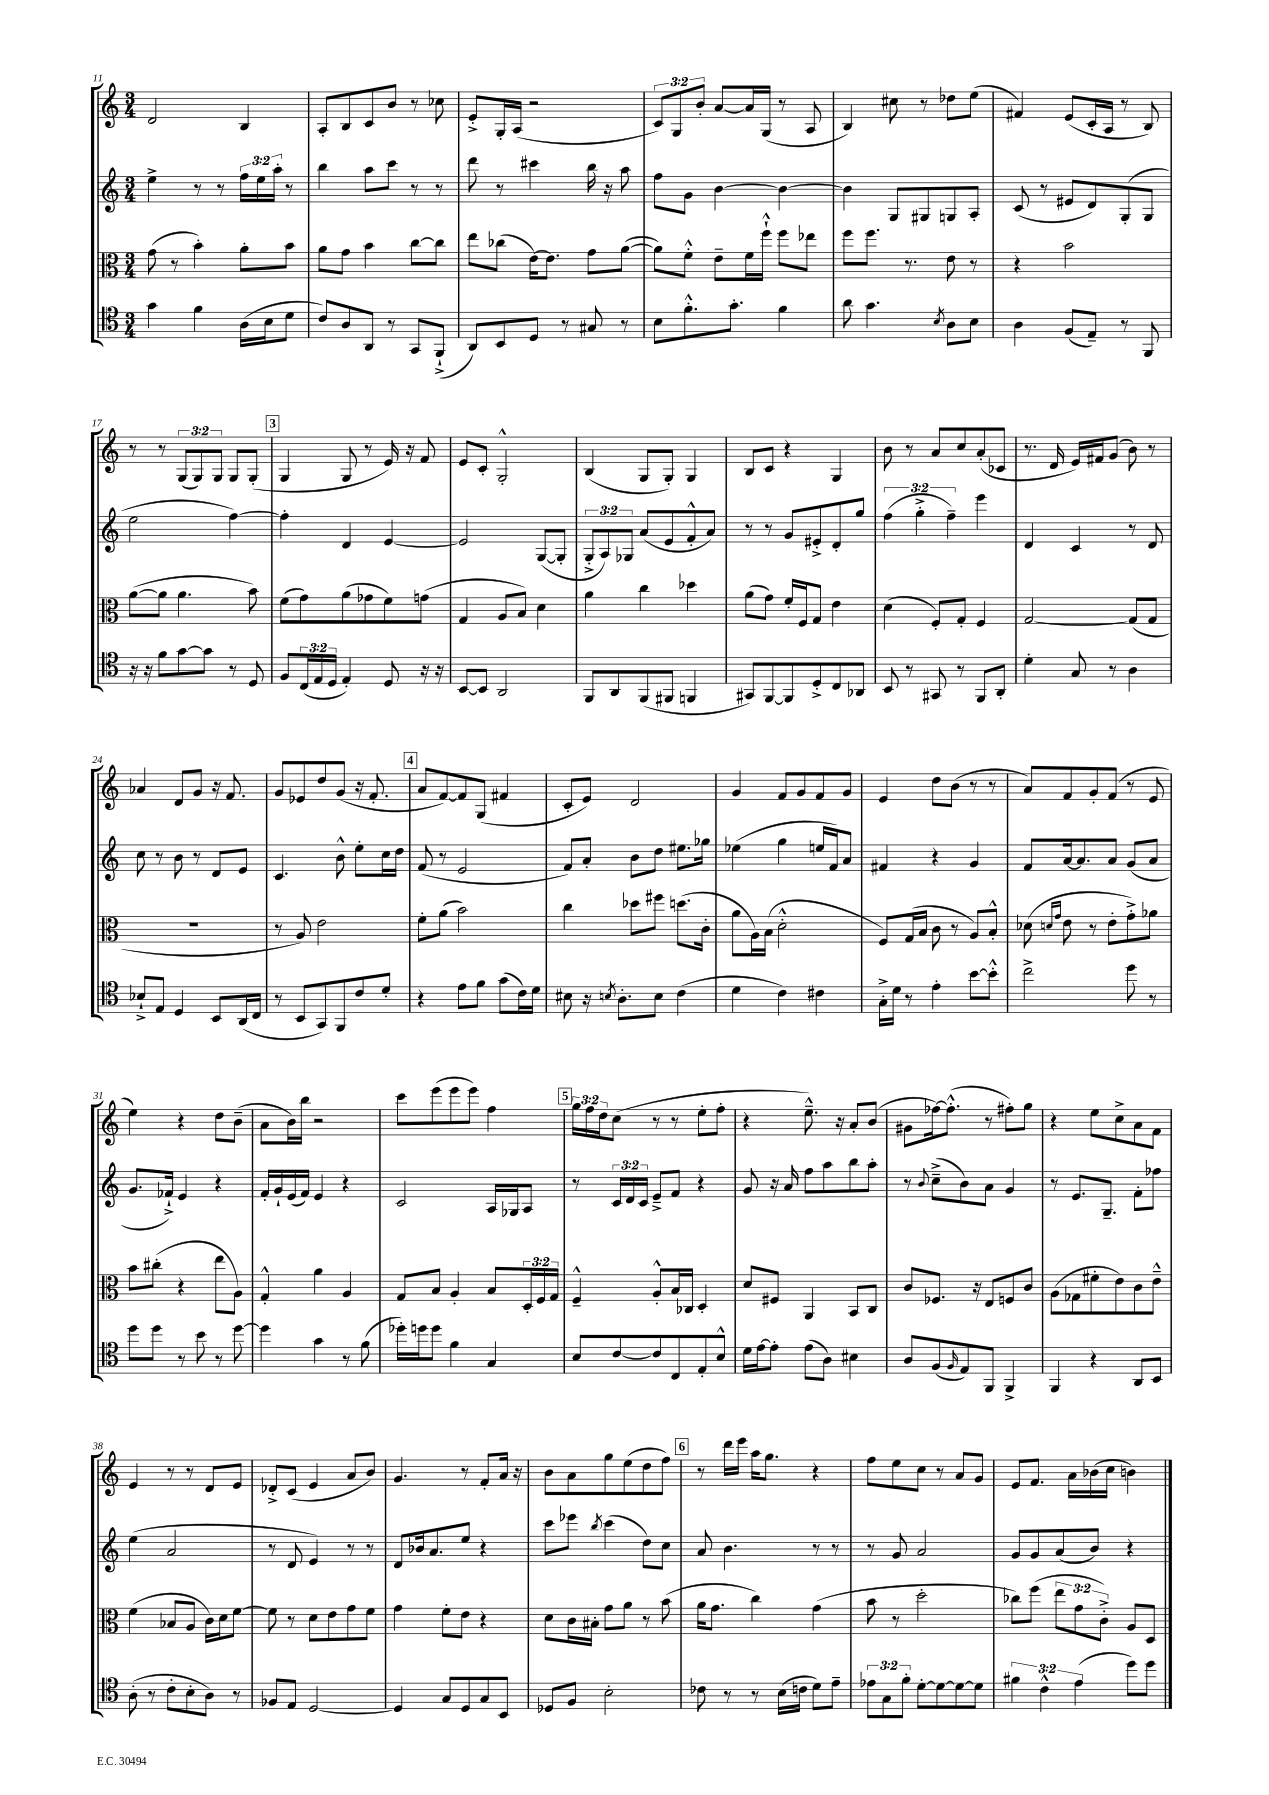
<<
\new StaffGroup <<
\new Staff = "s0" {
    \clef treble \key c \major \numericTimeSignature \time 3/4 \override Staff.TupletNumber.text = #tuplet-number::calc-fraction-text
    d'2 b4 |
    a8-. b8 c'8 b'8 r8 ces''8 |
    e'8-.-> g16-. a16( r2 |
    \tuplet 3/2 { c'8) g8 b'8-. } a'8~ a'16 g16( r8 a8 |
    b4) cis''8 r8 des''8 e''8( |
    fis'4) e'8( c'16-. a16 r8 b8) |
    r8 r8 \tuplet 3/2 { g8( g8) g8 } g8 g8-.( |
    \mark \markup { \box "3" } g4 g8 r8 e'16) r16 f'8 |
    e'8 c'8-. g2-.-^ |
    b4( g8 g8-.) g4 |
    b8 c'8 r4 g4 |
    b'8 r8 a'8 c''8 a'8-.( ces'8 |
    r8. d'16 e'16) fis'16 g'8( b'8) r8 |
    aes'4 d'8 g'8 r16 f'8. |
    g'8 ees'8 d''8 g'8( r16 f'8.-. |
    \mark \markup { \box "4" } a'8 f'8~) f'8 g8( fis'4 |
    c'8-. e'8) d'2 |
    g'4 f'8 g'8 f'8 g'8 |
    e'4 d''8 b'8( r8 r8 |
    a'8) f'8 g'8-. f'8( r8 e'8 |
    e''4) r4 d''8 b'8--( |
    a'8 b'16) b''16 r2 |
    c'''8 e'''8( e'''8 e'''8) f''4 |
    \mark \markup { \box "5" } \tuplet 3/2 { g''16 f''16 d''16 } c''8( r8 r8 e''8-. f''8-. |
    r4 e''8.---^) r16 a'8-. b'8( |
    gis'8 fes''16~) fes''8.-.-^( r8 fis''8-.) g''8 |
    r4 e''8 c''8-> a'8 f'8 |
    e'4 r8 r8 d'8 e'8 |
    des'8-.-> c'8( e'4 a'8 b'8) |
    g'4. r8 f'8-. a'16 r16 |
    b'8 a'8 g''8 e''8( d''8 f''8) |
    \mark \markup { \box "6" } r8 d'''16 e'''16 a''16 g''8. r4 |
    f''8 e''8 c''8 r8 a'8 g'8 |
    e'8 f'8. a'16 bes'16( c''16 b'4) \bar "|." |
}
\new Staff = "s1" {
    \clef treble \key c \major \numericTimeSignature \time 3/4 \override Staff.TupletNumber.text = #tuplet-number::calc-fraction-text
    e''4-> r8 r8 \tuplet 3/2 { f''16 e''16 a''16-. } r8 |
    b''4 a''8 c'''8 r8 r8 |
    d'''8 r8 cis'''4 b''16 r16 a''8 |
    f''8 g'8 b'4~ b'4~ |
    b'4 g8 gis8 g8 a8-. |
    c'8( r8 eis'8 d'8) g8-.( g8 |
    e''2 f''4~) |
    \mark \markup { \box "3" } f''4-. d'4 e'4~ |
    e'2 g8~( g8-. |
    \tuplet 3/2 { g8-.-> a8) ges8 } a'8( e'8 f'8-.-^ a'8) |
    r8 r8 g'8 eis'8-.-> d'8-. g''8 |
    \tuplet 3/2 { f''4( g''4-.-> f''4--) } e'''4 |
    d'4 c'4 r8 d'8 |
    c''8 r8 b'8 r8 d'8 e'8 |
    c'4. b'8-^ e''8-. c''16 d''16 |
    \mark \markup { \box "4" } f'8( r8 e'2 |
    f'8) a'8-. b'8 d''8 eis''8. ges''16 |
    ees''4( g''4 e''16 f'16) a'8 |
    fis'4 r4 g'4 |
    f'8 a'16~ a'8. a'8 g'8( a'8 |
    g'8. fes'16-!->) e'4 r4 |
    f'16-. g'16-! e'16( f'16) e'4 r4 |
    c'2 a16 ges16 a8 |
    \mark \markup { \box "5" } r8 \tuplet 3/2 { c'16 d'16 c'16 } e'8---> f'8 r4 |
    g'8 r16 a'16 f''8 a''8 b''8 a''8-. |
    r8 \appoggiatura { b'8 } c''8--->( b'8) a'8 g'4 |
    r8 e'8. g8.-- f'8-. fes''8 |
    e''4( a'2 |
    r8 d'8 e'4) r8 r8 |
    d'8 bes'16 a'8. e''8 r4 |
    c'''8 ees'''8 \acciaccatura { b''8 } c'''4( d''8) c''8 |
    \mark \markup { \box "6" } a'8 b'4. r8 r8 |
    r8 g'8 a'2 |
    g'8 g'8 a'8( b'8) r4 \bar "|." |
}
\new Staff = "s2" {
    \clef alto \key c \major \numericTimeSignature \time 3/4 \override Staff.TupletNumber.text = #tuplet-number::calc-fraction-text
    g'8( r8 b'4-.) a'8-. b'8 |
    a'8 g'8 b'4 c''8~ c''8 |
    e''8 ces''8( e'16~) e'8. g'8 a'8~( |
    a'8) f'8-.-^ e'8-- f'16 f''16-!-^ f''8 ees''8 |
    f''8 f''8. r8. e'8 r8 |
    r4 b'2 |
    a'8~( a'8 a'4. b'8) |
    \mark \markup { \box "3" } f'8( g'8) a'8( ges'8 f'8) g'8( |
    g4 a8 b8) d'4 |
    a'4 c''4 des''4 |
    a'8( g'8) f'16-. f16 g8 e'4 |
    d'4( f8-.) g8-. f4 |
    g2~ g8( g8 |
    R2. |
    r8 a8) e'2 |
    \mark \markup { \box "4" } f'8-. a'8( b'2) |
    c''4 des''8 fis''8 d''8.( c'16-. |
    a'8 a16) b16( d'2-.-^ |
    f8) g16( b16 c'8 r8 a8) b8-.-^ |
    des'8( \grace { d'16 g'16 } e'8 r8 e'8-. g'8-.->) aes'8 |
    b'8 cis''8-.( r4 e''8 a8) |
    g4-.-^ a'4 a4 |
    g8 b8 a4-. b8 \tuplet 3/2 { d16-. f16 g16 } |
    \mark \markup { \box "5" } f4---^ a8-.-^ b16 ces16 d4-. |
    d'8 fis8 a,4 b,8 c8 |
    c'8 fes8. r16 e8 f8 c'8 |
    a8( ges8 fis'8-. e'8) c'8 e'8---^ |
    f'4( bes8 a8 c'16) d'16 f'8~ |
    f'8 r8 d'8 e'8 g'8 f'8 |
    g'4 f'8-. e'8 r4 |
    d'8 c'16 bis16-. g'8 a'8 r8 b'8( |
    \mark \markup { \box "6" } a'16 g'8. c''4) g'4( |
    b'8 r8 d''2-. |
    ces''8) f''8( \tuplet 3/2 { e''8 g'8 c'8-.->) } a8 d8 \bar "|." |
}
\new Staff = "s3" {
    \clef tenor \key c \major \numericTimeSignature \time 3/4 \override Staff.TupletNumber.text = #tuplet-number::calc-fraction-text
    g'4 f'4 a16( b16 d'8 |
    c'8) a8 a,8 r8 g,8 f,8-!->( |
    a,8) b,8 d8 r8 gis8 r8 |
    b8 f'8.-.-^ g'8.-. f'4 |
    a'8 g'4. \acciaccatura { b8 } a8 b8 |
    a4 f8( e8--) r8 f,8 |
    r16 r16 f'8 g'8~ g'8 r8 d8 |
    \mark \markup { \box "3" } f8 \tuplet 3/2 { c16( e16 d16 } e4-.) d8 r16 r16 |
    b,8~ b,8 a,2 |
    f,8 a,8 f,8( fis,8 f,4 |
    gis,8) f,8~ f,8 d8-.-> c8 aes,8 |
    b,8 r8 gis,8 r8 f,8 a,8-. |
    d'4-. g8 r8 a4 |
    bes8-!-> e8 d4 b,8 a,16( c16 |
    r8 b,8 g,8) f,8 c'8 d'8-. |
    \mark \markup { \box "4" } r4 e'8 f'8 g'8( c'16) d'16 |
    bis8 r16 \acciaccatura { b8 } a8.-. b8 c'4( |
    d'4 c'4) cis'4 |
    g16-.-> d'16 r8 e'4-. b'8~ b'8-.-^ |
    c''2-> d''8 r8 |
    d''8 d''8 r8 b'8 r8 d''8~ |
    d''4 g'4 r8 f'8( |
    des''16-.) d''16 d''8 f'4 g4 |
    \mark \markup { \box "5" } b8 c'8~ c'8 c8 e8-. b8-^ |
    d'16 e'16~ e'8-. e'8( a8) bis4 |
    a8 f8( \grace { f16 } e8) f,8 f,4-> |
    f,4 r4 a,8 b,8 |
    a8-.( r8 c'8-. b8-. a8) r8 |
    fes8 e8 d2~ |
    d4 g8 d8 g8 b,8 |
    des8 f8 b2-. |
    \mark \markup { \box "6" } ces'8 r8 r8 b16( c'16 d'8) e'8-- |
    \tuplet 3/2 { ees'8 g8 f'8-. } d'8~-. d'8~ d'8~ d'8 |
    \tuplet 3/2 { fis'4 c'4-^ e'4( } d''8) d''8 \bar "|." |
}
>>
>>
\layout { \context { \Score currentBarNumber = #11 } }
